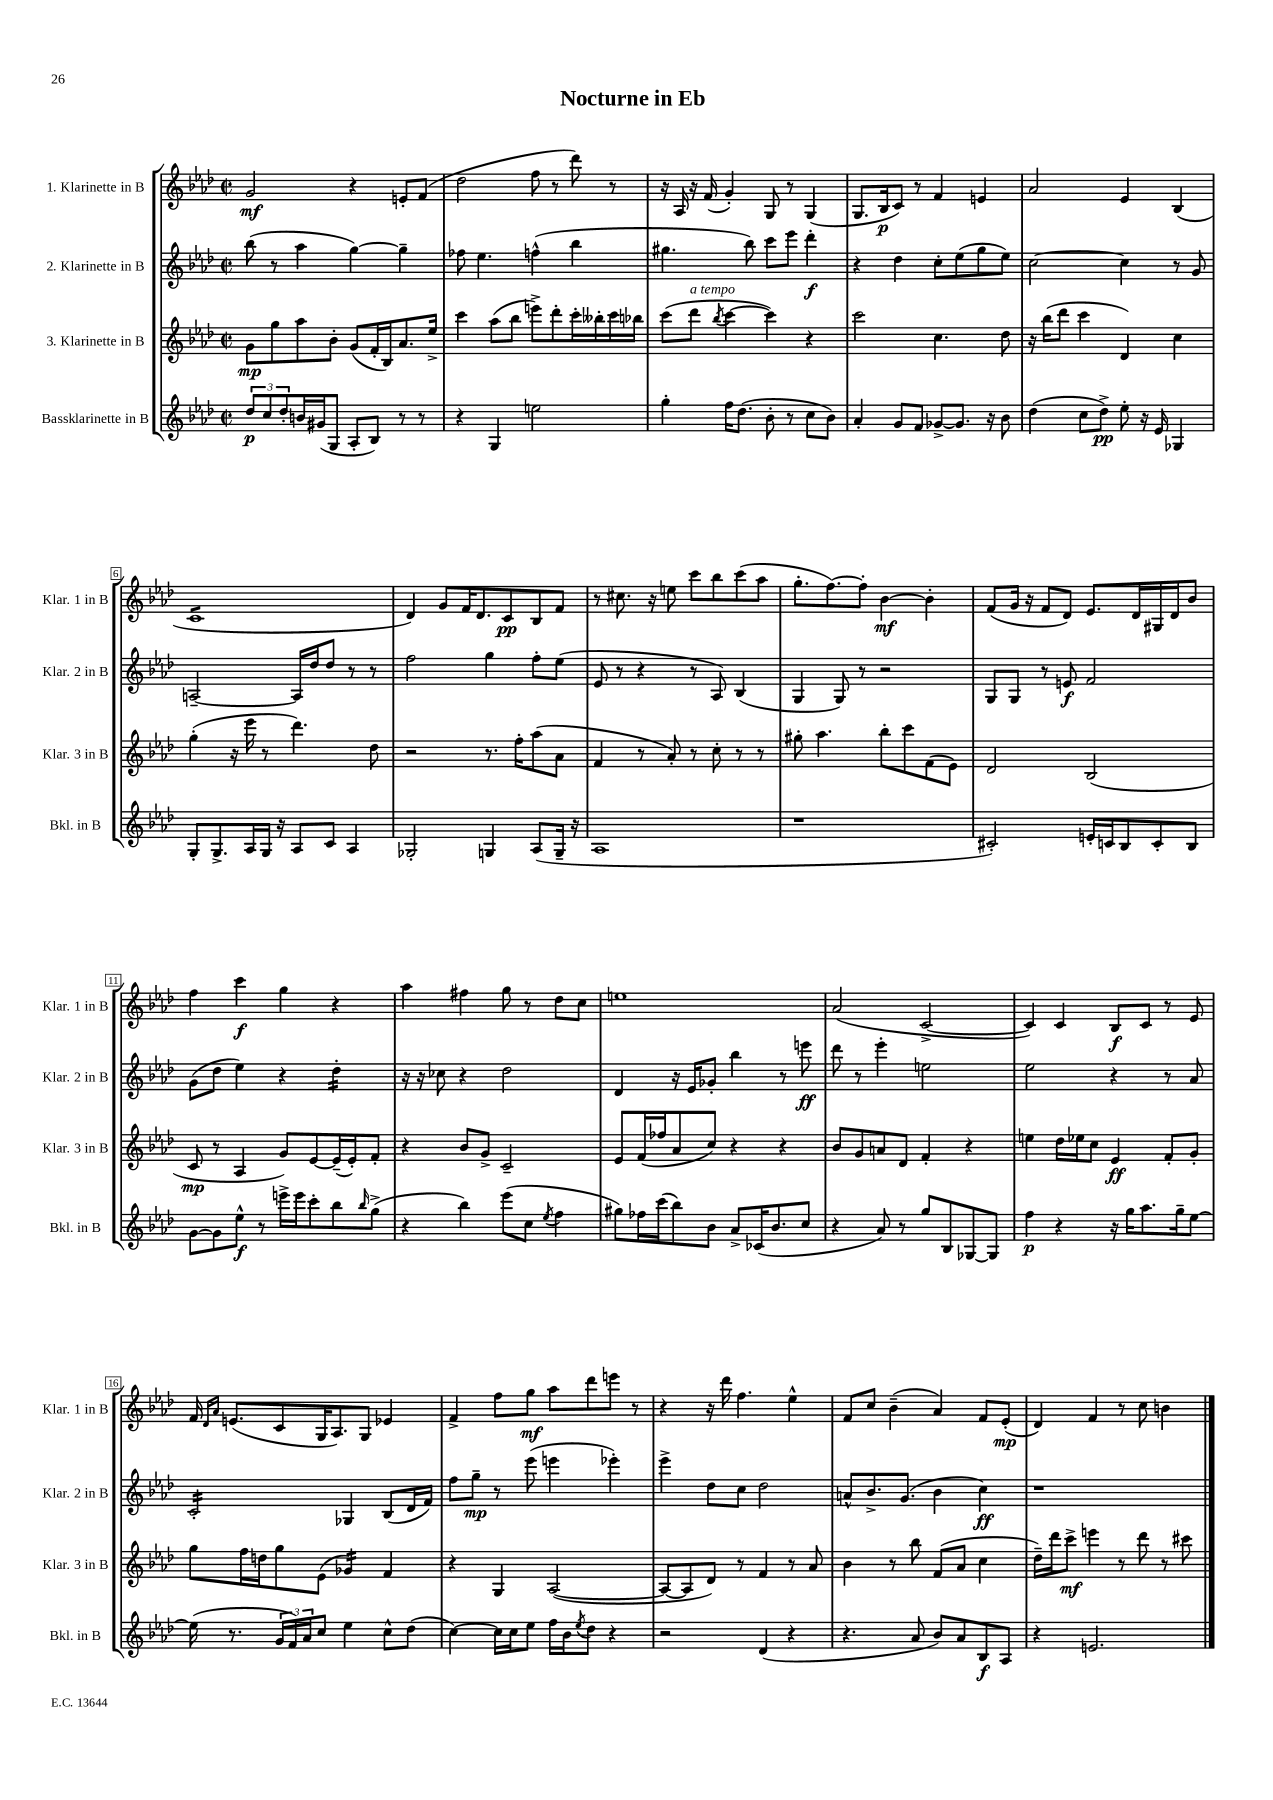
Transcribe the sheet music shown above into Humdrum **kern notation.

**kern	**kern	**kern	**kern
*staff4	*staff3	*staff2	*staff1
*clefG2	*clefG2	*clefG2	*clefG2
*k[b-e-a-d-]	*k[b-e-a-d-]	*k[b-e-a-d-]	*k[b-e-a-d-]
*M2/2	*M2/2	*M2/2	*M2/2
*met(c|)	*met(c|)	*met(c|)	*met(c|)
12dd-	8g	(8bb-	2g
12cc	.	.	.
.	8gg	8r	.
12dd-'	.	.	.
16b	8aa-	4aa-	.
(16g#	.	.	.
8G	8b-'	.	.
8A-'	(8g	[4gg)	4r
8B-)	16f'	.	.
.	16B-)	.	.
8r	8.a-	4gg~]	8e'
8r	.	.	(8f
.	16ee-^	.	.
=	=	=	=
4r	4ccc	8ff-	2dd-
.	.	4.ee-	.
4G	(8aa-	.	.
.	8bb-	.	.
2ee	8eee^)	(4ff^^	8ff
.	8ddd-'	.	8r
.	16ccc'	4bb-	8ddd-)
.	16bb--'	.	.
.	16ccc	.	8r
.	16bb-	.	.
=	=	=	=
4gg'	(8ccc	4.gg#	16r
.	.	.	16A-
.	8ddd-	.	16r
.	.	.	(16f
.	8qbb-	.	.
16ff	[4ccc	.	4g')
(8.dd-	.	.	.
.	.	8bb-)	.
8b-'	4ccc])	8ccc	8G
8r	.	8eee-	8r
8cc	4r	4ddd-'	(4G
8b-)	.	.	.
=	=	=	=
4a-'	2ccc	4r	8.G
.	.	.	16B-
8g	.	4dd-	8c)
8f	.	.	8r
[8g-^	4.cc	8cc'	4f
8.g-]	.	(8ee-	.
.	.	8gg	4e
16r	.	.	.
8b-	8dd-	8ee-)	.
=	=	=	=
(4dd-	16r	[2cc	2a-
.	(16bb-	.	.
.	8ddd-	.	.
8cc	4ccc	.	.
8dd-^)	.	.	.
8ee-'	4d-)	4cc]	4e-
16r	.	.	.
16e-	.	.	.
4G-	4cc	8r	(4B-
.	.	8g	.
=	=	=	=
8G'	(4gg'	[2A~	1c
8.G^	.	.	.
.	16r	.	.
16A-	16eee-	.	.
16G	8r	.	.
16r	.	.	.
8A-	4.ddd-)	16A]	.
.	.	16dd-	.
8c	.	8dd-	.
4A-	.	8r	.
.	8dd-	8r	.
=	=	=	=
2G-'	2r	2ff	4d-)
.	.	.	8g
.	.	.	16f
.	.	.	8.d-
4G	8.r	4gg	.
.	.	.	8c
.	16ff'	.	.
(8A-	(8aa-	8ff'	8B-
16G~	8a-	(8ee-	8f
16r	.	.	.
=	=	=	=
1A-	4f	8e-	8r
.	.	8r	8.cc#
.	8r	4r	.
.	.	.	16r
.	8a-')	.	8ee
.	8r	8r	8ccc
.	8cc'	8A-)	8bb-
.	8r	(4B-	(8ccc
.	8r	.	8aa-
=	=	=	=
1r	8gg#'	4G	8.gg'
.	4.aa-	.	.
.	.	.	[8.ff)
.	.	8G)	.
.	.	8r	8ff']
.	8bb-'	2r	[4b-
.	8ccc	.	.
.	(8f	.	4b-']
.	8e-)	.	.
=	=	=	=
2c#')	2d-	8G	(8f
.	.	8G	16g
.	.	.	16r
.	.	8r	8f
.	.	8e	8d-)
16e'	(2B-	2f	8.e-
16c	.	.	.
8B-	.	.	.
.	.	.	16d-
8c'	.	.	16G#
.	.	.	16d-
8B-	.	.	8b-
=	=	=	=
[8g	8c	(8g	4ff
8g]	8r	8dd-	.
8ee-^^	4A-	4ee-)	4ccc
8r	.	.	.
16eee^	8g)	4r	4gg
16eee	.	.	.
8ccc'	[8e-	.	.
8bb-	(16e-~]	4dd-'	4r
.	16e-')	.	.
16qqbb-	.	.	.
(8gg^	8f'	.	.
=	=	=	=
4r	4r	16r	4aa-
.	.	16r	.
.	.	8cc-	.
4bb-)	8b-	4r	4ff#
.	8g^	.	.
(8eee-	2c~	2dd-	8gg
8cc	.	.	8r
8qee-	.	.	.
4ff	.	.	8dd-
.	.	.	8cc
=	=	=	=
8gg#)	8e-	4d-	1ee
16ff-	(16f	.	.
(16ccc	16ff-	.	.
8bb-)	8a-	16r	.
.	.	16e-	.
8b-	8cc)	8g-'	.
8a-^	4r	4bb-	.
(16c-	.	.	.
8.b-	.	.	.
.	4r	8r	.
8cc	.	8eee	.
=	=	=	=
4r	8b-	8ddd-	(2a-
.	8g	8r	.
8a-)	8a	4eee-'	.
8r	8d-	.	.
8gg	4f'	2ee	[2c^
8B-	.	.	.
[8G-	4r	.	.
8G-]	.	.	.
=	=	=	=
4ff	4ee	2ee-	4c])
4r	16dd-	.	4c
.	16ee-	.	.
.	8cc	.	.
16r	4e-	4r	8B-
16gg	.	.	.
8.aa-	.	.	8c
.	8f'	8r	8r
16gg~	.	.	.
[8ee-	8g'	8a-	8e-
=	=	=	=
(16ee-]	8gg	2c'	16f
.	.	.	16qqd-
.	.	.	16qqa-
8.r	.	.	(8.e
.	16ff	.	.
.	16dd	.	.
24g	8gg	.	8c
24f)	.	.	.
24a-	.	.	.
8cc	(8e-	.	16G
.	.	.	8.A-)
4ee-	4g-)	4G-	.
.	.	.	8G
8cc^^	4f	(8B-	4e-
(8dd-	.	16d-	.
.	.	16f)	.
=	=	=	=
[4cc)	4r	8ff	4f^
.	.	8gg~	.
16cc]	4G	8r	8ff
16cc	.	.	.
8ee-	.	(8eee-	8gg
16ff	([2A-	4eee	8aa-
16b-	.	.	.
8qee-	.	.	.
8dd-	.	.	8ddd-
4r	.	4eee-')	8eee
.	.	.	8r
=	=	=	=
2r	8A-_	4eee-^	4r
.	8A-]	.	.
.	8d-)	8dd-	16r
.	.	.	16ddd-
.	8r	8cc	4.ff
(4d-	4f	2dd-	.
4r	8r	.	4ee-^^
.	8a-	.	.
=	=	=	=
4.r	4b-	8a^^	8f
.	.	8.b-^	8cc
.	8r	.	(4b-~
.	.	(8.g	.
8a-	8bb-	.	.
8b-)	(8f	4b-	4a-)
8a-	8a-	.	.
8B-	4cc	4cc)	8f
8A-	.	.	(8e-'
=	=	=	=
4r	16dd-~)	1r	4d-)
.	16ddd-	.	.
.	8ccc^	.	.
2.e	4eee	.	4f
.	8r	.	8r
.	8ddd-	.	8cc
.	8r	.	4b
.	8ccc#	.	.
==	==	==	==
*-	*-	*-	*-
